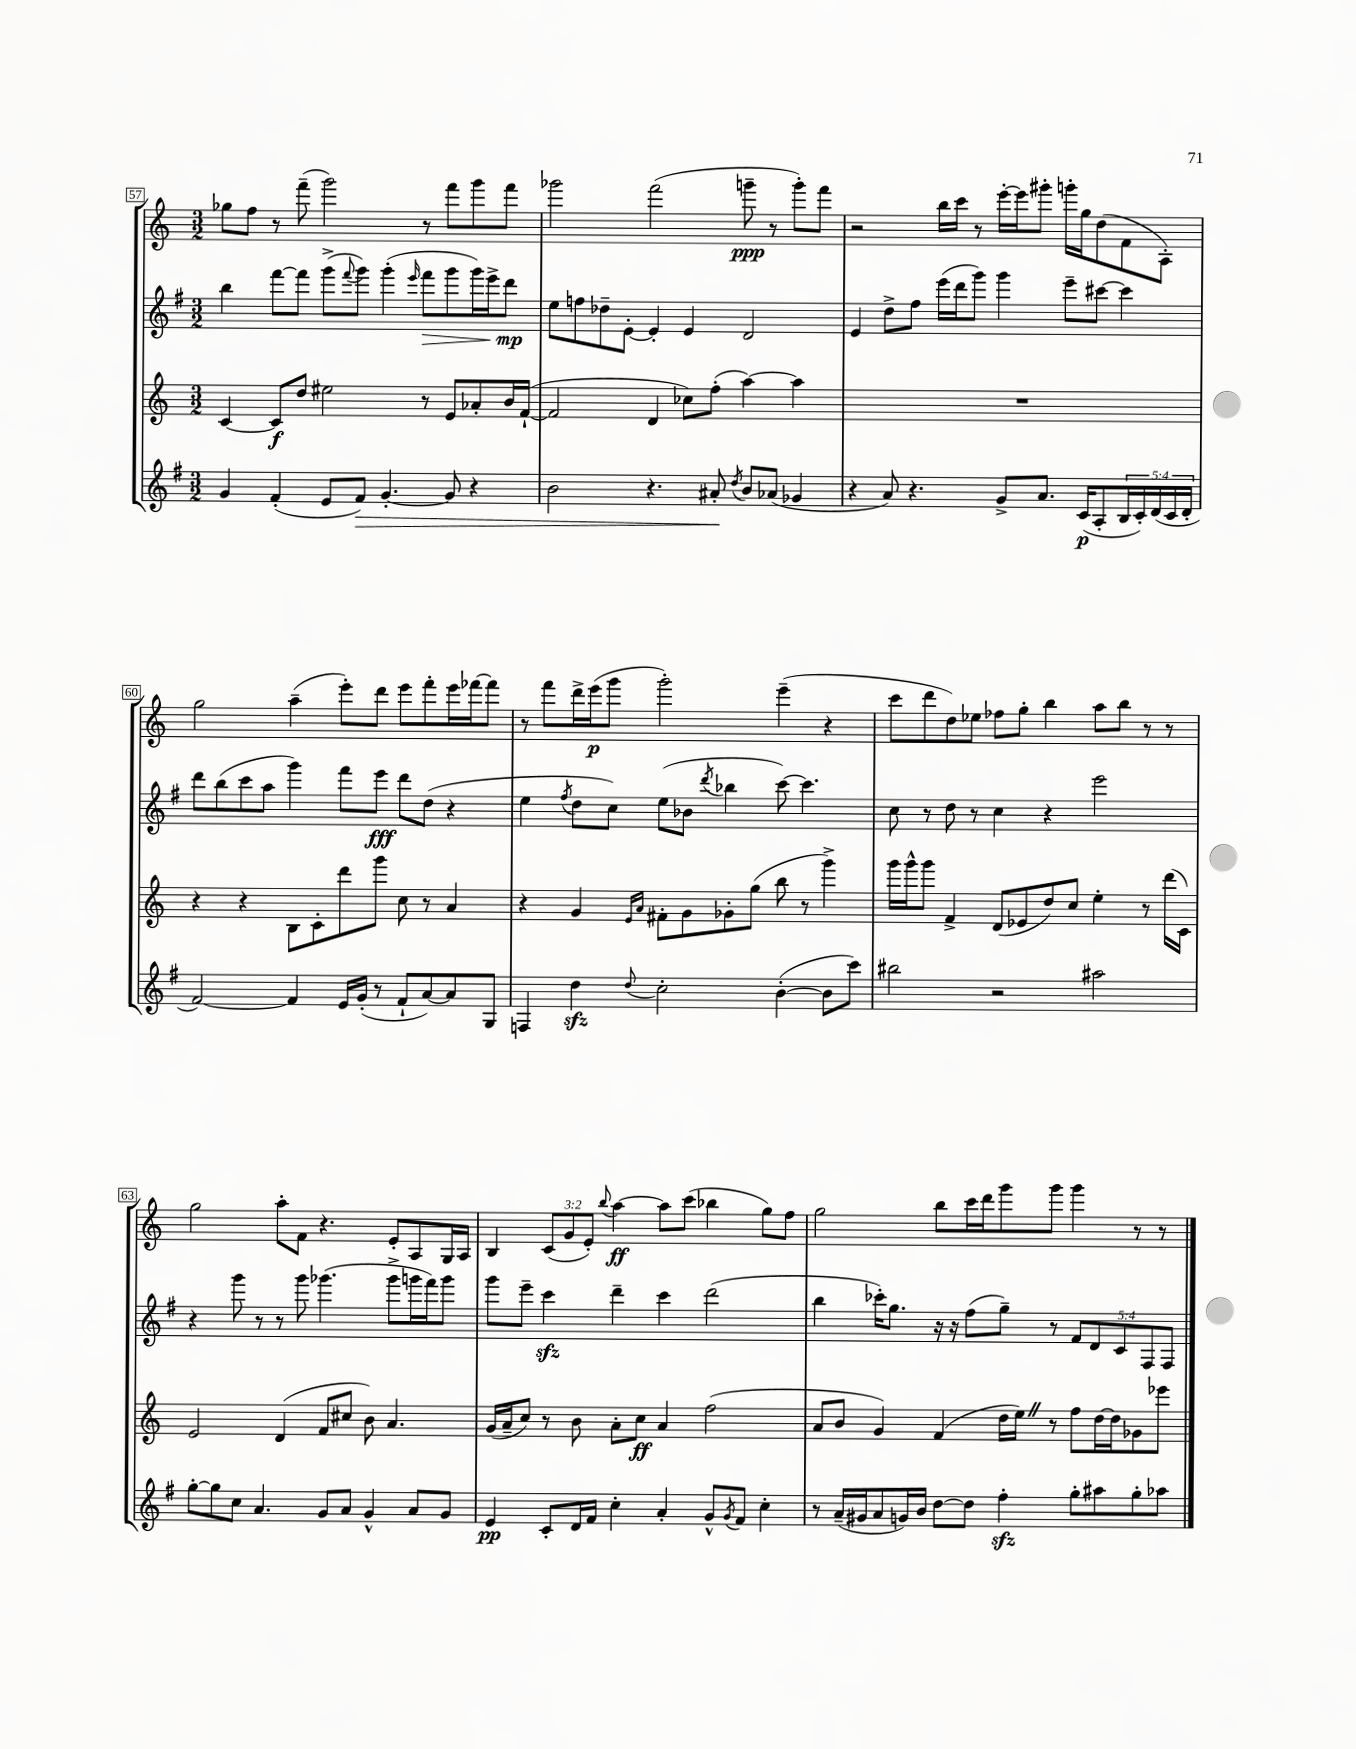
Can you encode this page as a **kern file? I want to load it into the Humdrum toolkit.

**kern	**dynam	**kern	**dynam	**kern	**dynam	**kern	**dynam
*part4	*part4	*part3	*part3	*part2	*part2	*part1	*part1
*staff4	*staff4	*staff3	*staff3	*staff2	*staff2	*staff1	*staff1
*clefG2	*	*clefG2	*	*clefG2	*	*clefG2	*
*k[f#]	*	*k[]	*	*k[f#]	*	*k[]	*
*M3/2	*	*M3/2	*	*M3/2	*	*M3/2	*
=57	=57	=57	=57	=57	=57	=57	=57
4g/	.	[4c/	.	4bb\	.	8gg-X\L	.
.	.	.	.	.	.	8ff\J	.
(4f#'/	.	8c/L]	f	[8fff#\L	.	8r	.
.	.	8dd/J	.	8fff#\J]	.	(8fff~\	.
8e/L	.	2ee#X\	.	(8ggg^\L	.	2ggg\)	.
.	.	.	.	8qqfff#/	.	.	.
!	!LO:HP:b	!	!	!	!	!	!
8f#/J)	>	.	.	8ggg\J)	.	.	.
[4.g'/	.	.	.	(4ggg'\	.	.	.
.	.	.	.	16qqeee/	.	.	.
!	!	!	!	!	!LO:HP:b	!	!
.	.	8r	.	8fff#\L	>	8r	.
8g/]	.	8e/L	.	8ggg\	.	8fff\L	.
4r	.	8a-X'/	.	16ggg\L)	.	8ggg\	.
.	.	.	.	16eee^\J	.	.	.
.	.	16b/L	.	8ddd\J	mp	8fff\J	.
.	.	([16f`/JJ	.	.	.	.	.
.	.	.	.	.	]	.	.
=58	=58	=58	=58	=58	=58	=58	=58
2b\	.	2f/]	.	8ee\L	.	2ggg-X\	.
.	.	.	.	8ffn\	.	.	.
.	.	.	.	8dd-X~\	.	.	.
.	.	.	.	[8e'\J	.	.	.
4.r	.	4d/	.	4e'/]	.	(2fff\	.
.	.	8cc-X\L)	.	4e/	.	.	.
8a#X'/	.	(8ff'\J	.	.	.	.	.
8qdd/	.	.	.	.	.	.	.
8b/L	]	[4aa\)	.	2d/	.	8gggn~\	ppp
(8a-X/J	.	.	.	.	.	8r	.
4g-X/	.	4aa\]	.	.	.	8ggg'\L)	.
.	.	.	.	.	.	8fff\J	.
=59	=59	=59	=59	=59	=59	=59	=59
4r	.	1.r	.	4e/	.	2r	.
8a/)	.	.	.	8dd^\L	.	.	.
4.r	.	.	.	8ff#\J	.	.	.
.	.	.	.	(16eee\LL	.	16bb\LL	.
.	.	.	.	16ddd\J	.	16ccc\JJ	.
.	.	.	.	8ggg\J)	.	8r	.
8g^/L	.	.	.	4ggg\	.	[16eee'\LL	.
.	.	.	.	.	.	16eee\J]	.
8.a/J	.	.	.	.	.	8ggg#X'\J	.
.	.	.	.	8eee~\L	.	16gggn'\LL	.
(16c/KL	p	.	.	.	.	16gg\J	.
8A'/	.	.	.	[8ccc#X\J	.	(8dd\	.
20B/L	.	.	.	4ccc#\]	.	8f\	.
20c'/)	.	.	.	.	.	.	.
(20d/	.	.	.	.	.	.	.
.	.	.	.	.	.	8A'\J)	.
20c/	.	.	.	.	.	.	.
20d'/JJ	.	.	.	.	.	.	.
!!LO:LB:g=z
=60	=60	=60	=60	=60	=60	=60	=60
[2f#/)	.	4r	.	8ddd\L	.	2gg\	.
.	.	.	.	(8bb\	.	.	.
.	.	4r	.	8ccc\	.	.	.
.	.	.	.	8aa\J	.	.	.
4f#/]	.	8B\L	.	4ggg\)	.	(4aa~\	.
.	.	8c'\	.	.	.	.	.
16e/LL	.	8ddd\	.	8fff#\L	.	8eee'\L)	.
(16g'/JJ	.	.	.	.	.	.	.
8r	.	8ggg\J	.	8eee\J	fff	8ddd\J	.
8f#`/L	.	8cc\	.	8ddd\L	.	8eee\L	.
[8a/)	.	8r	.	(8dd\J	.	8fff'\	.
8a/]	.	4a/	.	4r	.	16eee\L	.
.	.	.	.	.	.	[16fff-X\J	.
8G/J	.	.	.	.	.	8fff-\J]	.
=61	=61	=61	=61	=61	=61	=61	=61
4Fn/	.	4r	.	4ee\	.	8r	.
.	.	.	.	.	.	8fff\L	.
.	.	.	.	8qff#/	.	.	.
4ddzz\	.	4g/	.	8dd\L	.	16ddd^\L	.
.	.	.	.	.	.	(16eee\J	p
.	.	.	.	8cc\J)	.	8ggg\J	.
.	.	16qqe/LL	.	.	.	.	.
8qqdd/	.	16qqa/JJ	.	.	.	.	.
2cc'\	.	8f#X'\L	.	(8ee\L	.	2ggg'\)	.
.	.	8g\	.	8b-X\J	.	.	.
.	.	.	.	8qddd/	.	.	.
.	.	8g-X'\	.	4bb-X\	.	.	.
.	.	(8gg\J	.	.	.	.	.
([4b'\	.	8bb\	.	[8ccc\)	.	(4eee~\	.
.	.	8r	.	4.ccc\]	.	.	.
8b\L]	.	4ggg^\)	.	.	.	4r	.
8ccc\J)	.	.	.	.	.	.	.
=62	=62	=62	=62	=62	=62	=62	=62
2bb#X\	.	16ggg\LL	.	8cc\	.	8ccc\L	.
.	.	16ggg^^\J	.	.	.	.	.
.	.	8ggg\J	.	8r	.	8ddd\	.
.	.	4f^/	.	8dd\	.	8dd\)	.
.	.	.	.	8r	.	8ee-X\J	.
2r	.	(8d/L	.	4cc\	.	8ff-X\L	.
.	.	8e-X/	.	.	.	8gg'\J	.
.	.	8dd/)	.	4r	.	4bb\	.
.	.	8cc/J	.	.	.	.	.
2aa#X\	.	4ee'\	.	2eee\	.	8aa\L	.
.	.	.	.	.	.	8bb\J	.
.	.	8r	.	.	.	8r	.
.	.	(16ddd\LL	.	.	.	8r	.
.	.	16c\JJ)	.	.	.	.	.
!!LO:LB:g=z
=63	=63	=63	=63	=63	=63	=63	=63
[8gg'\L	.	2e/	.	4r	.	2gg\	.
8gg\]	.	.	.	.	.	.	.
8cc\J	.	.	.	8ggg\	.	.	.
4.a/	.	.	.	8r	.	.	.
.	.	(4d/	.	8r	.	8aa'\L	.
.	.	.	.	8ggg\	.	8f\J	.
8g/L	.	8f/L	.	(4.ggg-X\	.	4.r	.
8a/J	.	8cc#X/J	.	.	.	.	.
4g^^/	.	8b\)	.	.	.	.	.
.	.	4.a/	.	8ggg-^\L	.	8e'/L	.
8a/L	.	.	.	16gggn\L	.	8A/	.
.	.	.	.	16fff#\J)	.	.	.
8g/J	.	.	.	8ggg\J	.	16G/L	.
.	.	.	.	.	.	16A/JJ	.
=64	=64	=64	=64	=64	=64	=64	=64
4e/	pp	(16g/LL	.	8ggg\L	.	4B/	.
.	.	16a~/J	.	.	.	.	.
.	.	8cc/J)	.	8eee~\J	.	.	.
8c'/L	.	8r	.	4ccczz\	.	(12c/L	.
.	.	.	.	.	.	12g/	.
16d/L	.	8b\	.	.	.	.	.
.	.	.	.	.	.	12e'/J)	.
16f#/JJ	.	.	.	.	.	.	.
.	.	.	.	.	.	8qqbb/	.
4cc'\	.	8a'\L	.	4ddd~\	.	[4aa\	ff
.	.	8cc\J	ff	.	.	.	.
4a'/	.	4a/	.	4ccc\	.	8aa\L]	.
.	.	.	.	.	.	(8ccc\J	.
8g^^/L	.	(2ff\	.	(2ddd\	.	4bb-X\	.
8qg/	.	.	.	.	.	.	.
8f#/J	.	.	.	.	.	.	.
4cc'\	.	.	.	.	.	8gg\L)	.
.	.	.	.	.	.	8ff\J	.
=65	=65	=65	=65	=65	=65	=65	=65
8r	.	8a/L	.	4bb\	.	2gg\	.
(16a~/LL	.	8b/J	.	.	.	.	.
16g#X/J	.	.	.	.	.	.	.
8a/	.	4g/)	.	16ccc-X'\KL)	.	.	.
.	.	.	.	8.gg\J	.	.	.
16gn/L)	.	.	.	.	.	.	.
16b/JJ	.	.	.	.	.	.	.
[8dd\L	.	(4f/	.	16r	.	8bb\L	.
.	.	.	.	16r	.	.	.
8dd\J]	.	.	.	(8ff#\L	.	16ccc\L	.
.	.	.	.	.	.	16ddd\J	.
4ff#zz'\	.	16dd\LL	.	8gg~\J)	.	8ggg\	.
.	.	16eeZ\JJ)	.	.	.	.	.
.	.	8r	.	8r	.	8ggg\J	.
8gg'\L	.	8ff\L	.	10f#/L	.	4ggg\	.
.	.	.	.	10d/	.	.	.
8aa#X\	.	[16dd\L	.	.	.	.	.
.	.	16dd\J]	.	.	.	.	.
.	.	.	.	10c/	.	.	.
8gg'\	.	8g-X\	.	.	.	8r	.
.	.	.	.	10F#/	.	.	.
8aa-X\J	.	8eee-X\J	.	.	.	8r	.
.	.	.	.	10F#/J	.	.	.
==	==	==	==	==	==	==	==
*-	*-	*-	*-	*-	*-	*-	*-
